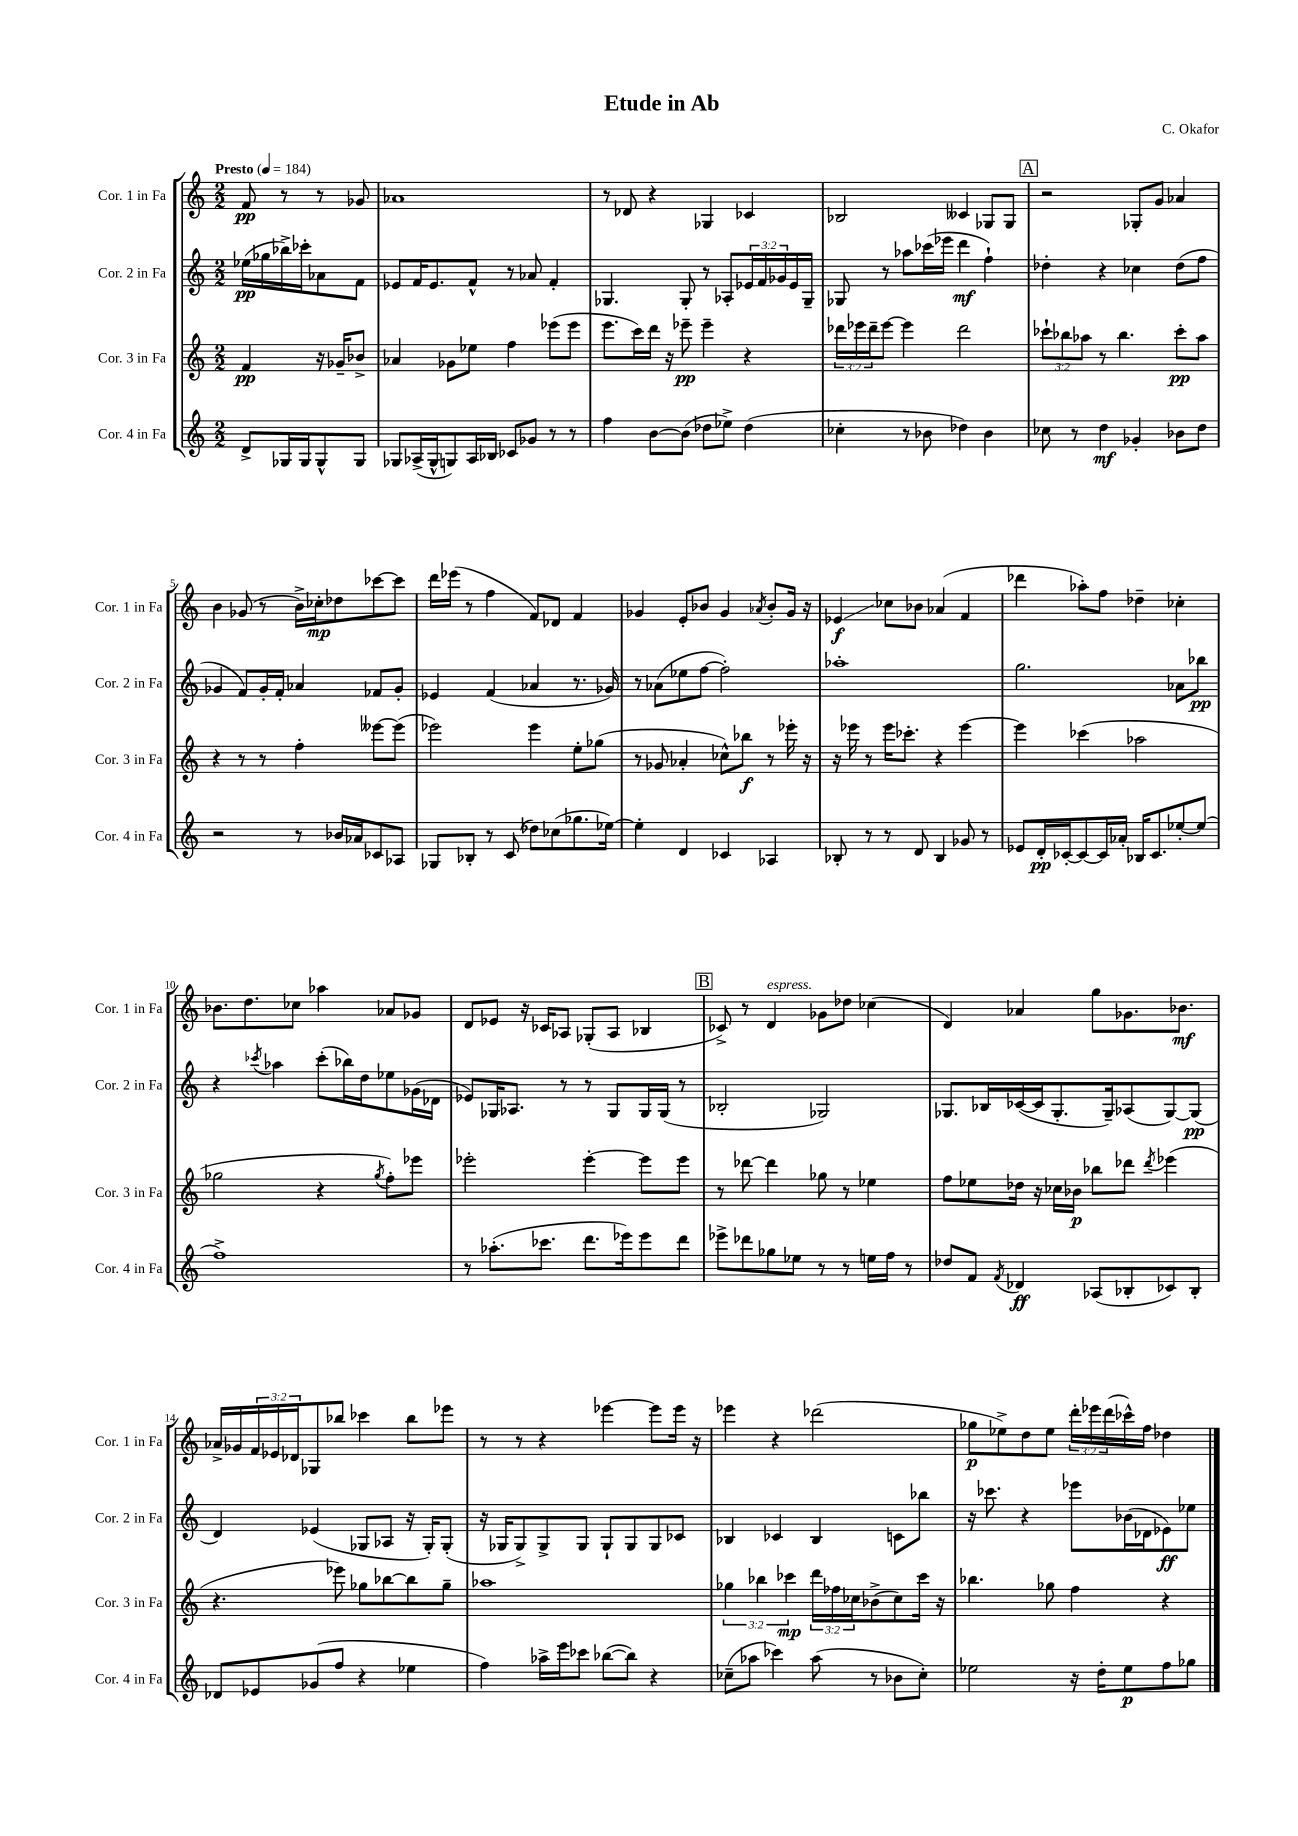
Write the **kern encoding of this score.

**kern	**kern	**kern	**kern
*staff4	*staff3	*staff2	*staff1
*clefG2	*clefG2	*clefG2	*clefG2
*k[]	*k[]	*k[]	*k[]
*M2/2	*M2/2	*M2/2	*M2/2
*MM184	*MM184	*MM184	*MM184
8d^/L	4f/	(16ee-\LL	8f/
.	.	16gg-\	.
16G-/L	.	16bb-^\)	8r
16G-/J	.	16ccc-'\J	.
8G-^^/	16r	8a-\	8r
.	16g-~/LK	.	.
8G-/J	8b-^/J	8f\J	8g-/
=	=	=	=
8G-/L	4a-/	8e-/L	1a-
(16A-^/L	.	16f/K	.
16G-^^/J	.	8.e-/	.
8G/)	8g-\L	.	.
16A-/L	8ee-\J	8f^^/J	.
16B-/JJ	.	.	.
8c-/L	4ff\	8r	.
8g-/J	.	8a-/	.
8r	(8eee-\L	4f'/	.
8r	8eee-\J	.	.
=	=	=	=
4ff\	8.eee\L	4.G-/	8r
.	.	.	8d-/
.	16ccc\L)	.	.
[8b\L	16ddd\JJ	.	4r
.	16r	.	.
(8b\]J	8eee-~\	8G-'/	.
8dd-\L	4eee-~\	8r	4G-/
8ee-^\J)	.	8A-'/L	.
(4dd-\	4r	24e-/L	4c-/
.	.	24f/	.
.	.	24g-/	.
.	.	16e-/	.
.	.	16G-~/JJ	.
=	=	=	=
4cc-'\	24ddd-\LL	8G-/	2B-/
.	24eee-\	.	.
.	24ddd-~\J	.	.
.	[8eee-\J	8r	.
8r	4eee-\]	8aa-\L	.
8b-\	.	(16ccc-\L	.
.	.	16eee-\JJ	.
4dd-\)	2ddd-\	4ddd\	4c--/
4b-\	.	4ff`\)	8G-/L
.	.	.	8G-/J
=	=	=	=
8cc-\	12ccc-`\L	4dd-'\	2r
.	12bb-\	.	.
8r	.	.	.
.	12aa-\J	.	.
4dd\	8r	4r	.
.	4.bb-\	.	.
4g-'/	.	4cc-\	8G-'/L
.	.	.	8g/J
8b-\L	8ccc-'\L	(8dd-\L	4a-/
8dd\J	8aa-\J	8ff\J	.
=	=	=	=
2r	4r	4g-/	4b\
.	8r	8f/L)	(8g-/
.	8r	16g-'/L	8r
.	.	16f'/JJ	.
8r	4ff'\	4a-/	16b^\LL)
.	.	.	16cc-'\J
16b-/LL	.	.	8dd-\
16a-/J	.	.	.
8c-/	[8eee--\L	8f-/L	[8ccc-\
8A-/J	(8eee--\]J	8g-'/J	8ccc-\]J
=	=	=	=
8G-/L	2eee-\)	4e-/	16ddd\LL
.	.	.	(16eee-\JJ
8B-'/J	.	.	8r
8r	.	(4f/	4ff\
(8c/	.	.	.
8dd-\L)	4eee-\	4a-/	8f/L)
(8cc-\	.	.	8d-/J
8.gg-\	8ee'\L	8.r	4f/
.	(8gg-\J	.	.
[16ee-\Jk)	.	16g-/)	.
=	=	=	=
4ee-'\]	8r	8r	4g-/
.	8g-/	(8a-\L	.
4d/	4a-'/	8ee-\	8e'/L
.	.	[8ff\J	8b-/J
4c-/	8cc-^^\L)	2ff'\])	4g-/
.	8bb-\J	.	.
.	.	.	8qa-/
4A-/	8r	.	8b-'/L
.	16eee-'\	.	16g-/Jk
.	16r	.	16r
=	=	=	=
8B-'/	16r	1aa-'	4e-/
.	16eee-\	.	.
8r	8r	.	.
8r	16eee-\LK	.	8cc-\L
.	8.ccc-'\J	.	.
8d/	.	.	8b-\J
4B-/	4r	.	(4a-/
8g-/	[4eee-\	.	4f/
8r	.	.	.
=	=	=	=
8e-/L	4eee-\]	2.gg\	4ddd-\
16d'/L	.	.	.
[16c-'/J	.	.	.
8c-/_	(4ccc-\	.	8aa-'\L)
16c-/]L	.	.	8ff\J
16a-'/JJ	.	.	.
16B-/LK	2aa-\	.	4dd-~\
8.c-/	.	.	.
[8ee-'/	.	8a-\L	4cc-'\
(8ee-/]J	.	8bb-\J	.
=	=	=	=
1ff^)	2gg-\	4r	8.b-\L
.	.	.	8.dd\
.	.	8qccc-/	.
.	.	4aa-\	.
.	.	.	8cc-\J
.	4r	(8ccc-'\L	4aa-\
.	.	16bb-\L)	.
.	.	16dd\J	.
.	8qgg-/	.	.
.	8ff'\L)	8ee-\	8a-/L
.	8eee-\J	(16g-\L	8g-/J
.	.	16d-\JJ	.
=	=	=	=
8r	2eee-'\	8e-/L)	8d/L
(8.aa-'\L	.	16G-/K	8e-/J
.	.	8.A-/J	.
.	.	.	16r
8.ccc-\J	.	.	16c-/LK
.	.	8r	8A-/J
8.ddd\L	[4eee-'\	8r	(8G-'/L
.	.	8G-/L	8A-/J
16eee-\k)	.	.	.
8eee-\	8eee-\]L	16G-/L	4B-/
.	.	(16G-/JJ	.
8ddd\J	8eee-\J	8r	.
=	=	=	=
8eee-^\L	8r	2B-'/	8c-^/)
8ddd-\	[8ddd-\	.	8r
8gg-\	4ddd-\]	.	4d/
8ee-\J	.	.	.
8r	8gg-\	2G-/)	8g-\L
8r	8r	.	8dd-\J
16ee\LL	4ee-\	.	(4cc-\
16ff\JJ	.	.	.
8r	.	.	.
=	=	=	=
8dd-/L	8ff\L	8.G-/L	4d/)
8f/J	8ee-\	.	.
.	.	16B-/L	.
8qf/	.	.	.
4d-/	16dd-\Jk	([16c-/	4a-/
.	16r	16c-/]J	.
.	16cc-\LL	8.G-'/	.
.	16b-\JJ	.	.
(8A-/L	8bb-\L	.	8gg\L
.	.	16G-~/k)	.
8B-'/	8ddd-\J	(8A-/	8.g-\
.	8qddd-/	.	.
8c-/)	(4eee-\	[8G-/)	.
.	.	.	8.b-\J
8B-'/J	.	(8G-/]J	.
=	=	=	=
8d-/L	4.r	4d/)	16a-^/LL
.	.	.	16g-/
8e-/	.	.	24f/
.	.	.	24e-/
.	.	.	24d-/J
(8g-/	.	(4e-/	8G-/
8ff/J	8eee-\)	.	8bb-/J
4r	8gg-\L	8G-/L	4ccc-\
.	[8bb-\	8A-/J	.
4ee-\	8bb-\]	16r	8bb-\L
.	.	16G-'/LK)	.
.	8gg-~\J	(8G-'/J	8eee-\J
=	=	=	=
4ff\)	1aa-	16r	8r
.	.	16G-/LK	.
.	.	8G-^/)	8r
16aa-^\LL	.	8G-^/	4r
16eee\J	.	.	.
8ccc-\J	.	8G-/J	.
([8bb-\L	.	8G-`/L	[4eee-\
8bb-\]J)	.	8G-/	.
4r	.	8G-/	8eee-\]L
.	.	8c-/J	16eee-\Jk
.	.	.	16r
=	=	=	=
(8cc-~\L	6gg-\	4B-/	4eee-\
8aa-\J	.	.	.
.	6bb-\	.	.
4ccc-\)	.	4c-/	4r
.	6ccc-\	.	.
(8aa-\	24ddd\LL	4B-/	(2ddd-\
.	24ff-\	.	.
.	24cc-\J	.	.
8r	(8b-^\	.	.
8b-\L	8cc-\)	8c\L	.
8cc-'\J)	16ccc-\Jk	8bb-\J	.
.	16r	.	.
=	=	=	=
2ee-\	4.bb-\	16r	8gg-\L
.	.	8.ccc-\	.
.	.	.	8ee-^\)
.	.	4r	8dd\
.	8gg-\	.	8ee-\J
16r	4ff\	8eee-\L	24ddd'\LL
.	.	.	24eee-\
16dd'\LK	.	.	.
.	.	.	(24ddd\
8ee-\	.	(16b-\L	16ccc-^^\)
.	.	16d-\J	16ff\JJ
8ff\	4r	8e-\)	4dd-\
8gg-\J	.	8ee-\J	.
==	==	==	==
*-	*-	*-	*-
